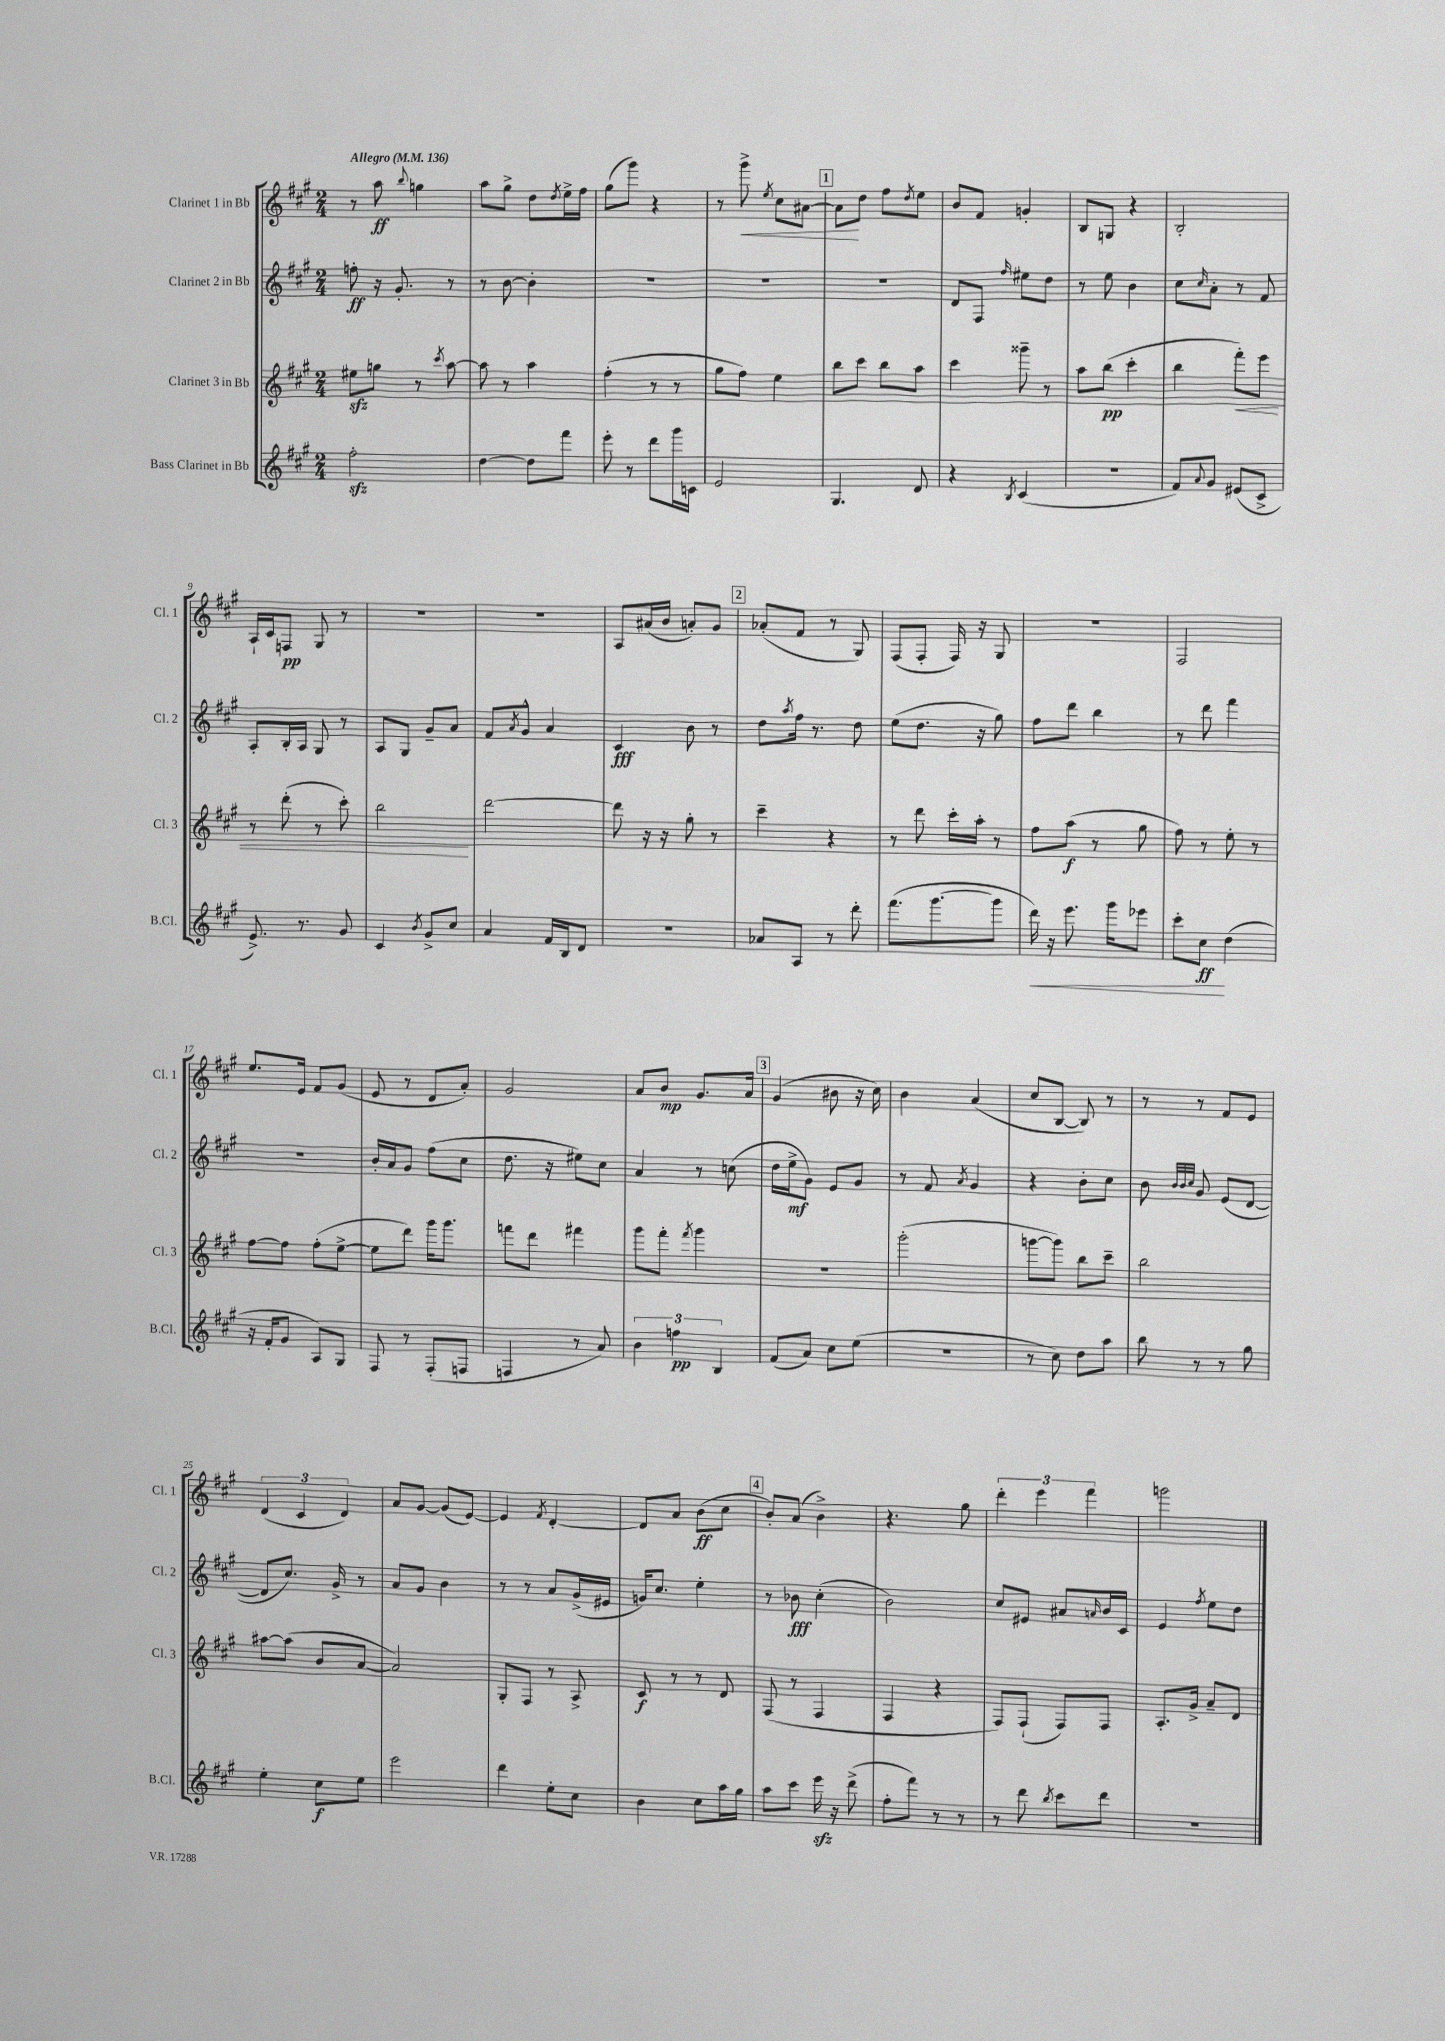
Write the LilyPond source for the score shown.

<<
\new StaffGroup <<
\new Staff = "s0" \with { instrumentName = "Clarinet 1 in Bb" shortInstrumentName = "Cl. 1" } {
    \clef treble \key a \major \numericTimeSignature \time 2/4 \tempo "Allegro" 4 = 136
    r8 a''8\ff \appoggiatura { b''8 } g''4 |
    a''8 gis''8-> d''8 \acciaccatura { d''8 } e''16-> fis''16 |
    gis''8( gis'''8) r4 |
    r8 gis'''8->\< \acciaccatura { e''8 } cis''8 ais'8~ |
    \mark \markup { \box "1" } ais'8\! d''8 fis''8 \acciaccatura { d''8 } e''8 |
    b'8 fis'8 g'4-. |
    b8 g8 r4 |
    b2-. |
    a16-! cis'16 f8\pp gis8 r8 |
    r2 |
    r2 |
    a8 ais'16( b'16 a'8-.) gis'8 |
    \mark \markup { \box "2" } aes'8-.( fis'8 r8 gis8) |
    fis8( fis8-. fis16) r16 gis8 |
    r2 |
    fis2 |
    e''8. e'16 fis'8 gis'8( |
    e'8 r8 d'8 a'8-.) |
    gis'2 |
    a'8 b'8\mp gis'8. a'16 |
    \mark \markup { \box "3" } gis'4( bis'8 r16 cis''16) |
    b'4 a'4( |
    cis''8 b8~ b8) r8 |
    r8 r8 fis'8 e'8 |
    \tuplet 3/2 { d'4( cis'4 d'4) } |
    a'8 gis'8~ gis'8( e'8~) |
    e'4 \acciaccatura { fis'8 } d'4~-. |
    d'8 a'8 b'8\ff( cis''8 |
    \mark \markup { \box "4" } b'8-.) a'8( b'4->) |
    r4. gis''8 |
    \tuplet 3/2 { d'''4-. e'''4 fis'''4 } |
    g'''2 \bar "|." |
}
\new Staff = "s1" \with { instrumentName = "Clarinet 2 in Bb" shortInstrumentName = "Cl. 2" } {
    \clef treble \key a \major \numericTimeSignature \time 2/4
    f''8-.\ff r16 gis'8.-. r8 |
    r8 b'8~ b'4-. |
    R2 |
    R2 |
    \mark \markup { \box "1" } R2 |
    d'8 fis8 \grace { fis''16 } eis''8 d''8 |
    r8 e''8 b'4 |
    cis''8 \grace { cis''16 } a'8-. r8 fis'8 |
    a8-. b16-. a16 gis8 r8 |
    a8 gis8 gis'8-- a'8 |
    fis'8 \acciaccatura { a'8 } gis'8-^ a'4 |
    cis'4\fff b'8 r8 |
    \mark \markup { \box "2" } d''8 \acciaccatura { a''8 } fis''16 r8. d''8 |
    e''8( d''8. r16 gis''8) |
    fis''8 d'''8 b''4 |
    r8 d'''8 fis'''4 |
    r2 |
    b'16-. a'16 gis'8 fis''8( cis''8 |
    d''8. r16 eis''8) cis''8 |
    a'4 r8 c''8( |
    \mark \markup { \box "3" } d''16 e''16->\mf gis'8) e'8 gis'8 |
    r8 fis'8 \acciaccatura { a'8 } gis'4 |
    r4 b'8-. cis''8 |
    b'8 \grace { b'32 b'32 cis''32 } gis'8 e'8( d'8~ |
    d'8 cis''8.) gis'16-> r8 |
    a'8 gis'8 b'4 |
    r8 r8 a'8 gis'16->( eis'16 |
    g'16) cis''8. e''4-. |
    \mark \markup { \box "4" } r8 bes'8\fff cis''4-.( |
    b'2) |
    cis''8 eis'8 ais'8 \grace { a'16 } b'16 cis'16 |
    e'4 \acciaccatura { fis''8 } e''8 d''8 \bar "|." |
}
\new Staff = "s2" \with { instrumentName = "Clarinet 3 in Bb" shortInstrumentName = "Cl. 3" } {
    \clef treble \key a \major \numericTimeSignature \time 2/4
    eis''8\sfz g''8 r8 \acciaccatura { cis'''8 } a''8~ |
    a''8 r8 a''4 |
    fis''4-.( r8 r8 |
    gis''8 fis''8) e''4 |
    \mark \markup { \box "1" } b''8 cis'''8 b''8 a''8 |
    cis'''4 gisis'''8-- r8 |
    a''8 b''8\pp( cis'''4-. |
    b''4 fis'''8-.\<) e'''8 |
    r8 d'''8-.( r8 cis'''8-.) |
    b''2\! |
    d'''2~ |
    d'''8 r16 r16 gis''8-. r8 |
    \mark \markup { \box "2" } cis'''4-- r4 |
    r8 d'''8 cis'''16-. a''16-. r8 |
    fis''8 a''8\f( r8 gis''8 |
    fis''8) r8 e''8-. r8 |
    fis''8~ fis''8 fis''8-.( e''8~-> |
    e''8 d'''8) gis'''16 gis'''8. |
    f'''8 d'''8 fis'''4 |
    gis'''8 fis'''8-. \acciaccatura { fis'''8 } gis'''4 |
    \mark \markup { \box "3" } R2 |
    gis'''2-.( |
    g'''8~ g'''8) b''8 cis'''8-- |
    b''2 |
    ais''8~ ais''8( b'8 a'8~ |
    a'2) |
    gis8-. fis8 r8 a8-> |
    cis'8\f r8 r8 d'8 |
    \mark \markup { \box "4" } fis8( r8 fis4 |
    fis4 r4 |
    fis8) fis8-!( fis8) fis8 |
    a8.-. gis'16-> a'8-- d'8 \bar "|." |
}
\new Staff = "s3" \with { instrumentName = "Bass Clarinet in Bb" shortInstrumentName = "B.Cl." } {
    \clef treble \key a \major \numericTimeSignature \time 2/4
    fis''2-.\sfz |
    d''4~ d''8 fis'''8 |
    e'''8-. r8 d'''8 gis'''16 c'16 |
    e'2 |
    \mark \markup { \box "1" } gis4. d'8 |
    r4 \acciaccatura { b8 } cis'4( |
    R2 |
    fis'8) \appoggiatura { a'8 } gis'8 eis'8( cis'8-> |
    e'8.->) r8. gis'8 |
    cis'4 \acciaccatura { b'8 } gis'8-> cis''8 |
    a'4 fis'16 b16 d'8 |
    r2 |
    \mark \markup { \box "2" } aes'8 a8 r8 d'''8-. |
    fis'''8.( gis'''8.~ gis'''8 |
    d'''16\<) r16 e'''8. gis'''16 ees'''8 |
    cis'''8-. cis''8\ff\! d''4( |
    r16 fis'16-. gis'8 a8) gis8 |
    fis8 r8 fis8-.( f8 |
    f4 r8 a'8) |
    \tuplet 3/2 { b'4 f''4\pp b4 } |
    \mark \markup { \box "3" } fis'8( a'8) cis''8 e''8( |
    R2 |
    r8 cis''8) d''8 a''8 |
    b''8 r8 r8 gis''8 |
    e''4-. cis''8\f e''8 |
    e'''2 |
    d'''4 e''8-. cis''8 |
    b'4 cis''8 a''16 gis''16 |
    \mark \markup { \box "4" } a''8 cis'''8 e'''16\sfz r16 d'''8->( |
    fis''8-. fis'''8) r8 r8 |
    r8 d'''8 \acciaccatura { b''8 } cis'''8 d'''8 |
    R2 \bar "|." |
}
>>
>>
